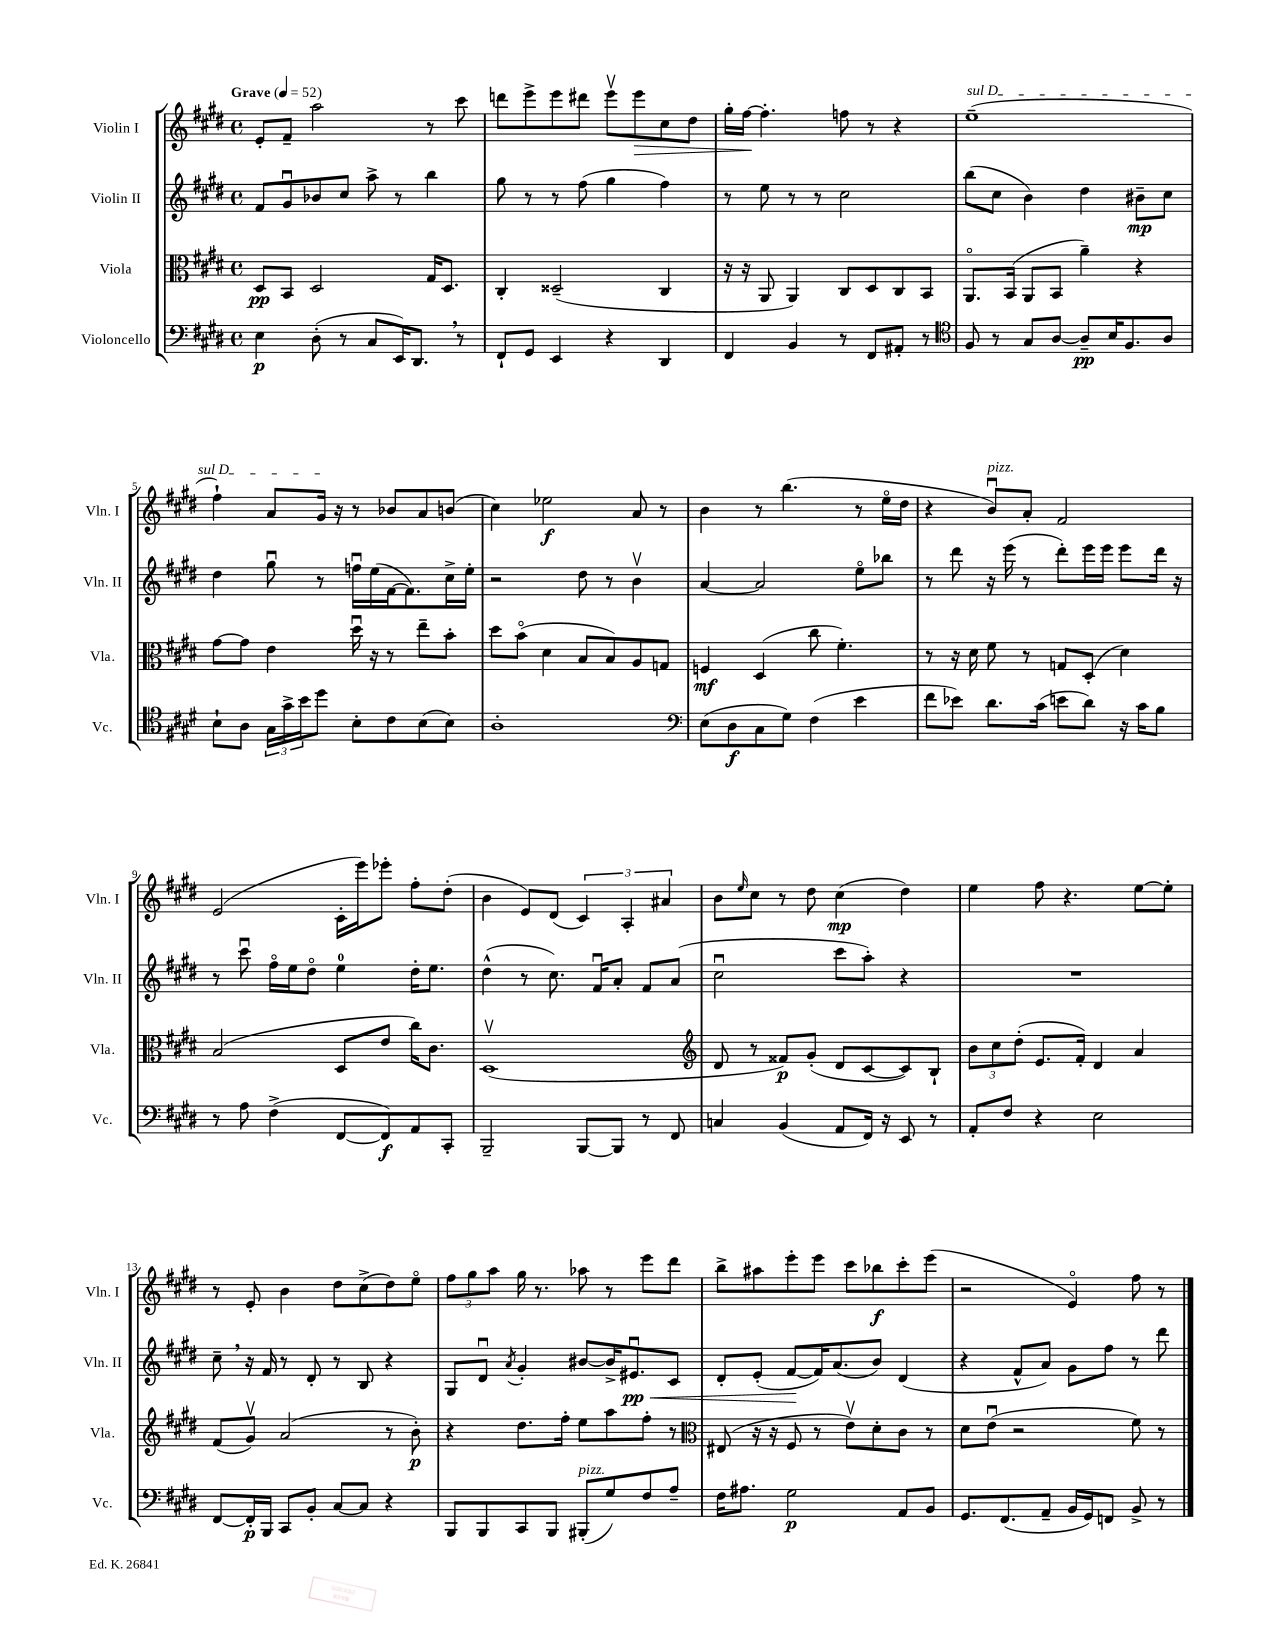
<<
\new StaffGroup <<
\new Staff = "s0" \with { instrumentName = "Violin I" shortInstrumentName = "Vln. I" } {
    \clef treble \key e \major \defaultTimeSignature \time 4/4 \tempo "Grave" 4 = 52
    e'8-. fis'8-- a''2 r8 cis'''8 |
    d'''8 e'''8-> e'''8 dis'''8 e'''8\upbow e'''8\> cis''8 dis''8 |
    gis''16-. fis''16~\! fis''4.-. f''8 r8 r4 |
    \once \override TextSpanner.bound-details.left.text = \markup { \italic "sul D" } e''1--\startTextSpan( |
    fis''4-!) a'8 gis'16\stopTextSpan r16 r8 bes'8 a'8 b'8( |
    cis''4) ees''2\f a'8 r8 |
    b'4 r8 b''4.( r8 e''16\flageolet dis''16 |
    r4 b'8\downbow^\markup { \italic "pizz." }) a'8-. fis'2 |
    e'2( cis'16-. e'''16) ees'''8-. fis''8-. dis''8-.( |
    b'4 e'8) dis'8( \tuplet 3/2 { cis'4) a4-. ais'4 } |
    b'8 \grace { e''16 } cis''8 r8 dis''8 cis''4\mp( dis''4) |
    e''4 fis''8 r4. e''8~ e''8-. |
    r8 e'8-. b'4 dis''8 cis''8->( dis''8) e''8\flageolet |
    \tuplet 3/2 { fis''8 gis''8 a''8 } gis''16 r8. aes''8 r8 e'''8 dis'''8 |
    b''8-> ais''8 e'''8-. e'''8 cis'''8 bes''8\f cis'''8-. e'''8( |
    r2 e'4\flageolet) fis''8 r8 \bar "|." |
}
\new Staff = "s1" \with { instrumentName = "Violin II" shortInstrumentName = "Vln. II" } {
    \clef treble \key e \major \defaultTimeSignature \time 4/4
    fis'8 gis'8\downbow bes'8 cis''8 a''8-> r8 b''4 |
    gis''8 r8 r8 fis''8( gis''4 fis''4) |
    r8 e''8 r8 r8 cis''2 |
    b''8( cis''8 b'4) dis''4 bis'8--\mp cis''8 |
    dis''4 gis''8\downbow r8 f''16\downbow e''16( fis'16~ fis'8.) cis''16-> e''16-. |
    r2 dis''8 r8 b'4\upbow |
    a'4~ a'2 e''8\flageolet bes''8 |
    r8 dis'''8 r16 e'''16( r8 dis'''8-.) e'''16 e'''16 e'''8 dis'''16 r16 |
    r8 cis'''8\downbow fis''16\flageolet e''16 dis''8\flageolet e''4-0 dis''16-. e''8. |
    dis''4-^( r8 cis''8.) fis'16\downbow a'8-. fis'8 a'8( |
    cis''2\downbow cis'''8 a''8-.) r4 |
    R1 |
    cis''8-- \breathe r16 fis'16 r8 dis'8-. r8 b8 r4 |
    gis8 dis'8\downbow \acciaccatura { a'8 } gis'4-. bis'8~ bis'16-> eis'8.\downbow\pp\< cis'8 |
    dis'8-. e'8-.( fis'8~\! fis'16) a'8.( b'8) dis'4( |
    r4 fis'8-^ a'8) gis'8 fis''8 r8 dis'''8 \bar "|." |
}
\new Staff = "s2" \with { instrumentName = "Viola" shortInstrumentName = "Vla." } {
    \clef alto \key e \major \defaultTimeSignature \time 4/4
    dis8\pp b,8 dis2 gis16 dis8. |
    cis4-. disis2--( cis4 |
    r16 r16 a,8 a,4) cis8 dis8 cis8 b,8 |
    a,8.\flageolet b,16( a,8 b,8 a'4--) r4 |
    gis'8~ gis'8 e'4 dis''16\downbow r16 r8 e''8-- b'8-. |
    dis''8 b'8\flageolet( dis'4 b8 b8) a8 g8 |
    f4\mf dis4( cis''8 fis'4.-.) |
    r8 r16 dis'16 fis'8 r8 g8 dis8-.( dis'4) |
    b2( dis8 e'8 cis''16) cis'8. |
    dis1\upbow( |
    \clef treble dis'8 r8 fisis'8\p) gis'8-.( dis'8 cis'8~ cis'8) b8-! |
    \tuplet 3/2 { b'8 cis''8 dis''8-.( } e'8. fis'16-.) dis'4 a'4 |
    fis'8( gis'8\upbow) a'2( r8 b'8-.\p) |
    r4 dis''8. fis''16-. e''8 a''8 fis''8-. r8 |
    \clef alto eis8( r16 r16 fis8 r8 e'8\upbow) dis'8-. cis'8 r8 |
    dis'8 e'8\downbow( r2 fis'8) r8 \bar "|." |
}
\new Staff = "s3" \with { instrumentName = "Violoncello" shortInstrumentName = "Vc." } {
    \clef bass \key e \major \defaultTimeSignature \time 4/4
    e4\p dis8-.( r8 cis8 e,16) dis,8. \breathe r8 |
    fis,8-! gis,8 e,4 r4 dis,4 |
    fis,4 b,4 r8 fis,8 ais,8-. r8 |
    \clef tenor fis8 r8 gis8 a8~ a8--\pp b16 fis8. a8 |
    b8-! a8 \tuplet 3/2 { gis16 gis'16-> b'16 } dis''8 b8-. cis'8 b8( b8) |
    a1-. |
    \clef bass e8( dis8\f cis8 gis8) fis4( e'4 |
    fis'8 ees'8) dis'8. cis'16( e'8 dis'8) r16 cis'16 b8 |
    r8 a8 fis4->( fis,8~ fis,8\f) a,8 cis,8-. |
    b,,2-- b,,8~ b,,8 r8 fis,8 |
    c4 b,4( a,8 fis,16) r16 e,8 r8 |
    a,8-. fis8 r4 e2 |
    fis,8~ fis,16-.\p b,,16 cis,8 b,8-. cis8~ cis8 r4 |
    b,,8 b,,8 cis,8 b,,8 bis,,8-.^\markup { \italic "pizz." }( gis8) fis8 a8-- |
    fis16 ais8. gis2\p a,8 b,8 |
    gis,8. fis,8.( a,8-- b,16 gis,16) f,8 b,8-> r8 \bar "|." |
}
>>
>>
